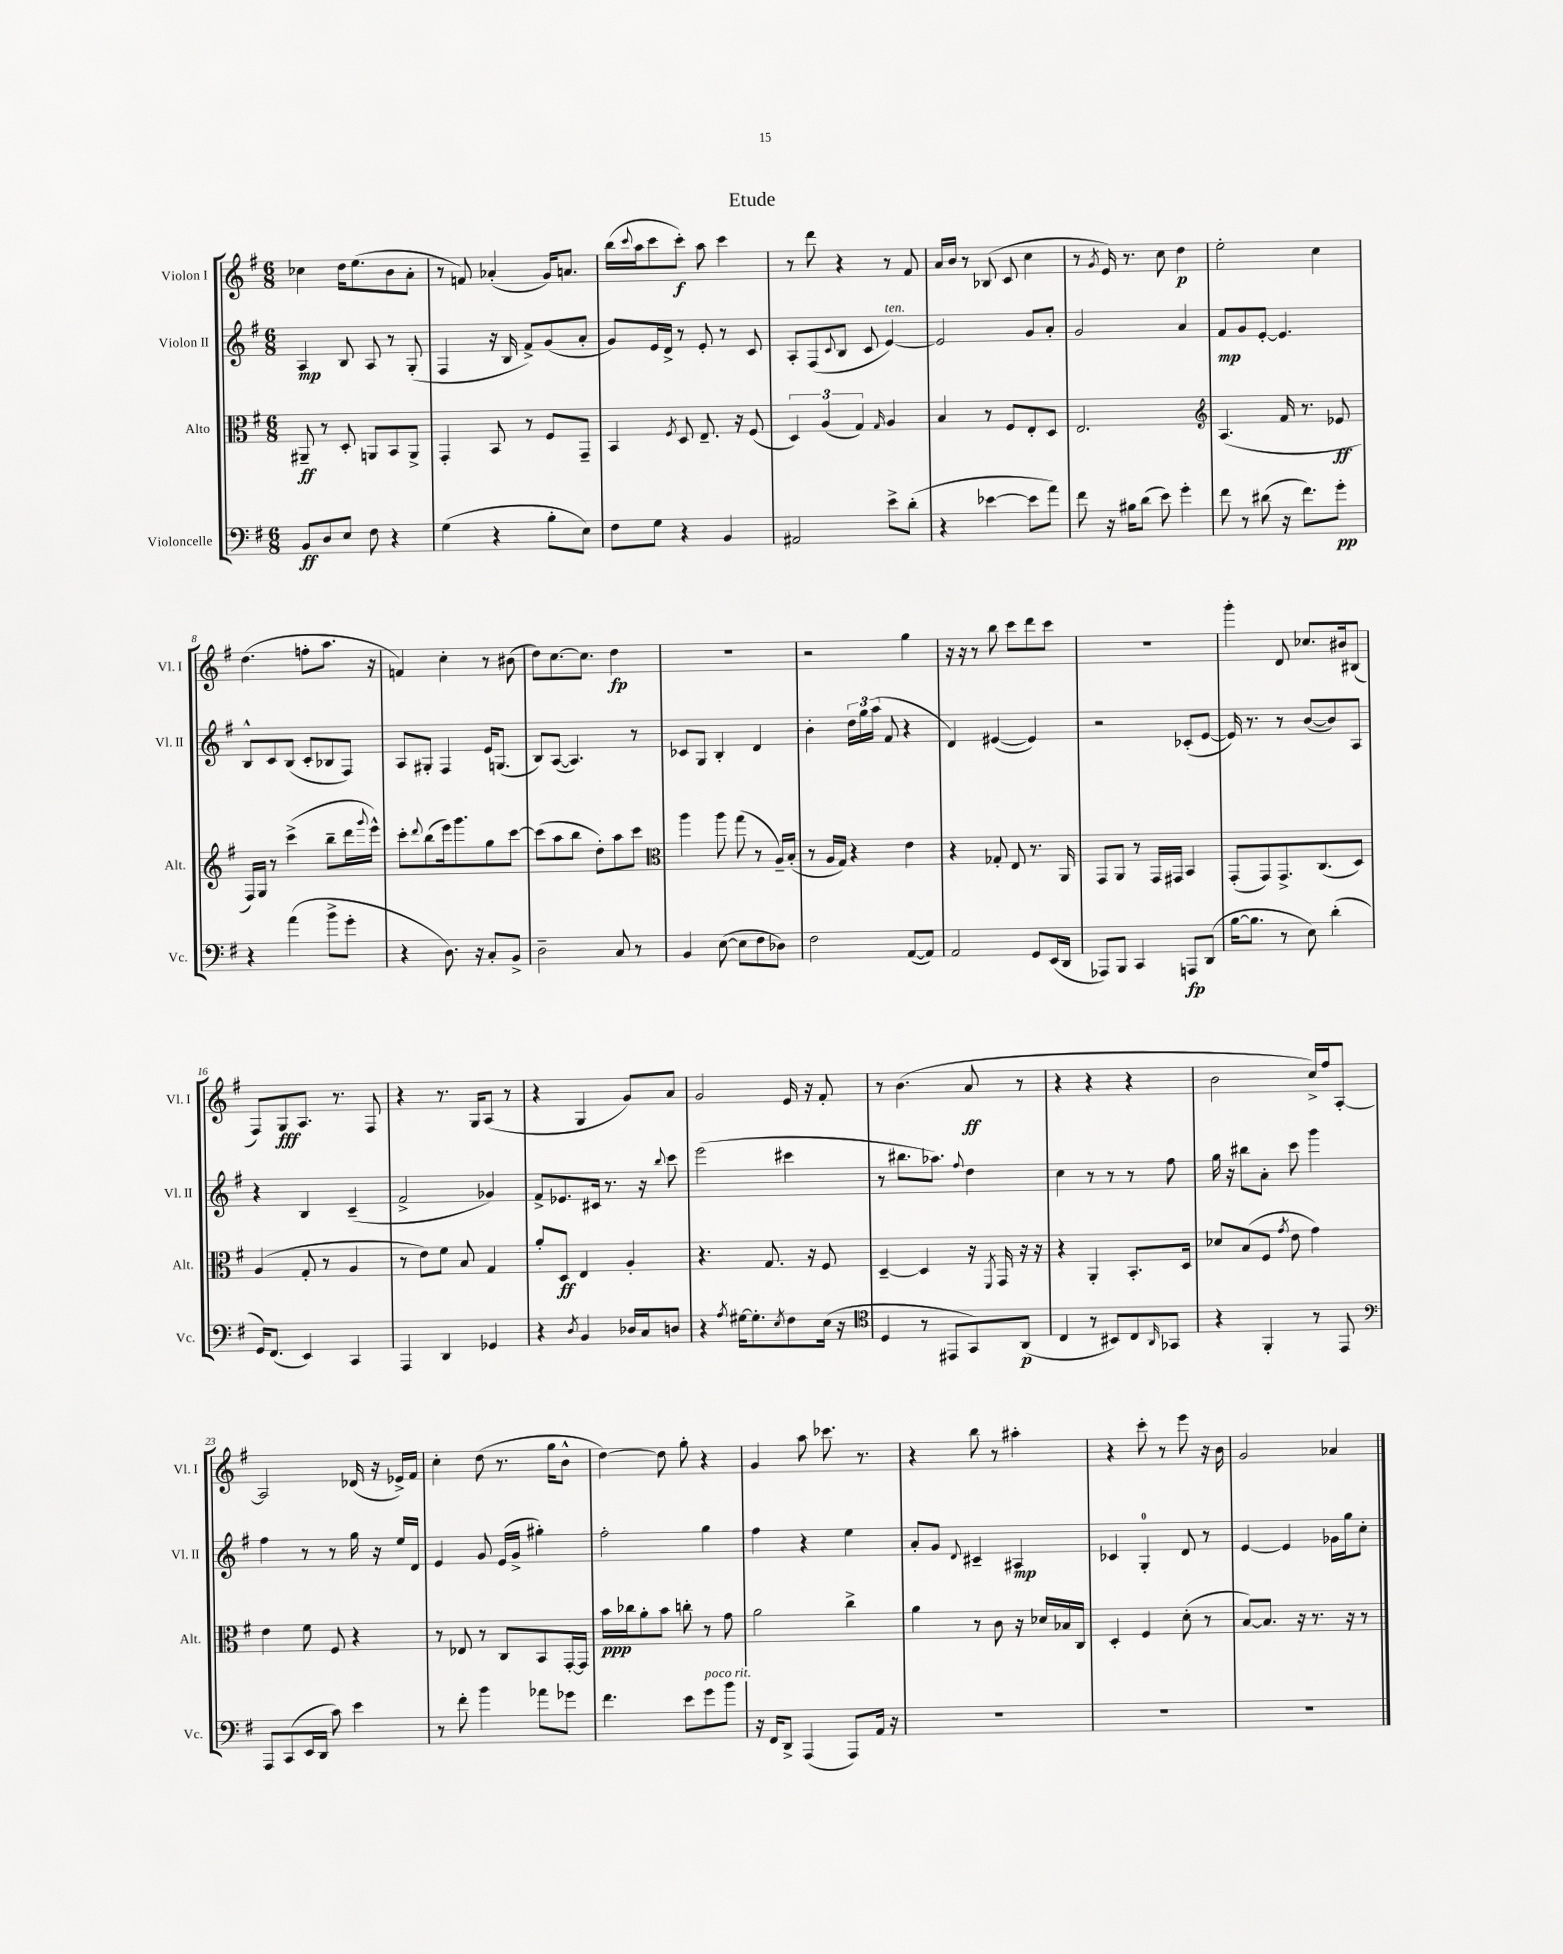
\header { title = "Etude" }
<<
\new StaffGroup <<
\new Staff = "s0" \with { instrumentName = "Violon I" shortInstrumentName = "Vl. I" } {
    \clef treble \key g \major \numericTimeSignature \time 6/8
    ces''4 d''16 e''8.( b'8 a'8-. |
    r8 f'8) aes'4-.( g'16) a'8. |
    b''16( \appoggiatura { c'''8 } a''16 c'''8 c'''8-.\f) a''8 c'''4 |
    r8 d'''8 r4 r8 fis'8 |
    a'16 b'16 r8 bes8( c'8 c''4 |
    r8 \acciaccatura { g'8 } e'16) r8. c''8 d''4\p |
    e''2-. c''4 |
    d''4.( f''8-. a''8. r16 |
    f'4) c''4-. r8 bis'8( |
    d''8) c''8.~ c''8. d''4\fp |
    R2. |
    r2 g''4 |
    r16 r16 r8 b''8 c'''8 d'''8 c'''8 |
    R2. |
    g'''4-. d'8 ces''8. bis'16 bis8( |
    fis8) g8\fff a8. r8. fis8 |
    r4 r8. g16 a8( r8 |
    r4 g4 g'8) a'8 |
    g'2 e'16 r16 fis'8-. |
    r8 b'4.( a'8\ff r8 |
    r4 r4 r4 |
    b'2 c''16->) fis''16 a8~-. |
    a2 des'16( r16 ees'16->) fis'16 |
    c''4-. d''8( r8. g''16 b'8-^ |
    d''4~) d''8 g''8-. r4 |
    g'4 a''8 ces'''8. r8. |
    r4 b''8 r8 ais''4-. |
    r4 c'''8-. r8 e'''8 r16 b'16 |
    g'2 aes'4 \bar "|." |
}
\new Staff = "s1" \with { instrumentName = "Violon II" shortInstrumentName = "Vl. II" } {
    \clef treble \key g \major \numericTimeSignature \time 6/8
    a4\mp b8 a8 r8 g8-.( |
    fis4 r16 b16 fis'8->) g'8( a'8-. |
    g'8) e'16 d'16-> r8 e'8-. r8 c'8 |
    a8-. fis8( \appoggiatura { c'8 } b8 c'8 e'4~^\markup { \italic "ten." }) |
    e'2 g'8 a'8-. |
    g'2 a'4 |
    fis'8\mp g'8 e'8~-. e'4. |
    b8-^ c'8 b8( c'8-. bes8 fis8) |
    a8 gis8-. fis4 e'16 g8.( |
    b8) a8~( a4.) r8 |
    ces'8 g8 b4-. d'4 |
    b'4-. \tuplet 3/2 { d''16 g''16 a''16( } fis'8 r4 |
    d'4) eis'4~( eis'4) |
    r2 ces'8-.( e'8~ |
    e'16) r8. r8 b'8~( b'8) a8 |
    r4 b4 c'4--( |
    fis'2-> ges'4) |
    fis'8-> ees'8. cis'16 r8. r16 \appoggiatura { b''8 } c'''8 |
    e'''2( cis'''4 |
    r8 bis''8. aes''8.) \appoggiatura { fis''8 } d''4 |
    c''4 r8 r8 r8 fis''8 |
    g''16 r16 bis''8 a'8-. c'''8 g'''4 |
    fis''4 r8 r8 g''16 r16 e''16 d'16 |
    e'4 g'8 e'16( g'16-> gis''4-.) |
    fis''2-. g''4 |
    fis''4 r4 e''4 |
    a'8-. g'8 \appoggiatura { d'8 } cis'4-- ais4\mp |
    ces'4 g4-0-. d'8 r8 |
    e'4~ e'4 ges'16 g''16 c''8-. \bar "|." |
}
\new Staff = "s2" \with { instrumentName = "Alto" shortInstrumentName = "Alt." } {
    \clef alto \key g \major \numericTimeSignature \time 6/8
    ais,8--\ff r8 d8-. a,8 b,8 a,8-> |
    g,4-. b,8 r8 fis8 g,8-- |
    b,4 \acciaccatura { fis8 } d8 e8.-- r16 fis8( |
    \tuplet 3/2 { d4) a4( g4) } \grace { g16 } a4 |
    b4 r8 fis8 e8-. d8 |
    e2. |
    \clef treble a4.( fis'16 r8. ees'8\ff |
    fis16) g16 r8 c'''4->( b''8-- d'''16 \appoggiatura { g'''8 } e'''16-^) |
    c'''8-. \appoggiatura { d'''8 } b''8( e'''16) g'''8. g''8 c'''8~ |
    c'''8( a''8 b''8 d''8-.) a''8 c'''8 |
    \clef alto a''4 a''8 g''8( r8 a16--) b16-.( |
    r8 a16 g16) r4 e'4 |
    r4 ges8-. e8 r8. a,16 |
    g,8 a,8 r8 g,16 gis,16 b,4 |
    g,8-.( g,8) g,8.-> c8.( d8) |
    a4( g8-. r8 a4 |
    r8 e'8) fis'8 b8 g4 |
    a'8-. d8\ff e4 a4-. |
    r4. g8. r16 fis8 |
    d4~-- d4 r16 \acciaccatura { fis,8 } g,16 r16 r16 |
    r4 a,4-. b,8.-. d16 |
    des'8 b8( fis8 \acciaccatura { g'8 } e'8 g'4) |
    e'4 fis'8 fis8 r4 |
    r8 ees8 r8 c8 b,8 g,16~-. g,16 |
    b'16\ppp ces''16 a'8-. b'8 c''8-. r8 g'8 |
    a'2 c''4-> |
    a'4 r8 c'8 r16 des'16 bes16 c16 |
    d4-. fis4 d'8-.( r8 |
    b8~) b8. r16 r8. r16 r8 \bar "|." |
}
\new Staff = "s3" \with { instrumentName = "Violoncelle" shortInstrumentName = "Vc." } {
    \clef bass \key g \major \numericTimeSignature \time 6/8
    b,8\ff d8 e8 fis8 r4 |
    g4( r4 b8-. e8) |
    fis8 g8 r4 b,4 |
    ais,2 e'8-> d'8-.( |
    r4 ees'4~ ees'8 a'8) |
    fis'8 r16 bis16 d'8( e'8) g'4-. |
    fis'8 r8 dis'8( r16 fis'8.) g'8-.\pp |
    r4 a'4( b'8-> g'8-. |
    r4 d8.) r16 c8-. b,8-> |
    d2-- c8 r8 |
    b,4 e8~( e8 fis8 des8) |
    fis2 a,8~( a,8) |
    a,2 g,8 e,16( d,16 |
    aes,,8) b,,8 c,4 a,,8\fp d,8( |
    b16~ b8. r8 e8) d'4-.( |
    g,16) fis,8.( e,4) c,4 |
    a,,4 d,4 ges,4 |
    r4 \acciaccatura { d8 } b,4 des16 c16 d8 |
    r4 \acciaccatura { a8 } gis16~ gis8.-. \acciaccatura { e8 } fis8 e16( r16 |
    \clef tenor d4 r8 eis,8 g,8) a,8\p( |
    c4 r8 bis,8) c8 \grace { a,16 } ges,8 |
    r4 fis,4-. r8 e,8 |
    \clef bass a,,8 c,8( e,16 d,16 c'8) e'4 |
    r8 fis'8-. b'4 aes'8 ges'8 |
    fis'4. e'8 g'8^\markup { \italic "poco rit." } b'8 |
    r16 fis,16 d,8-> a,,4( a,,8) a,16 r16 |
    R2. |
    R2. |
    R2. \bar "|." |
}
>>
>>
